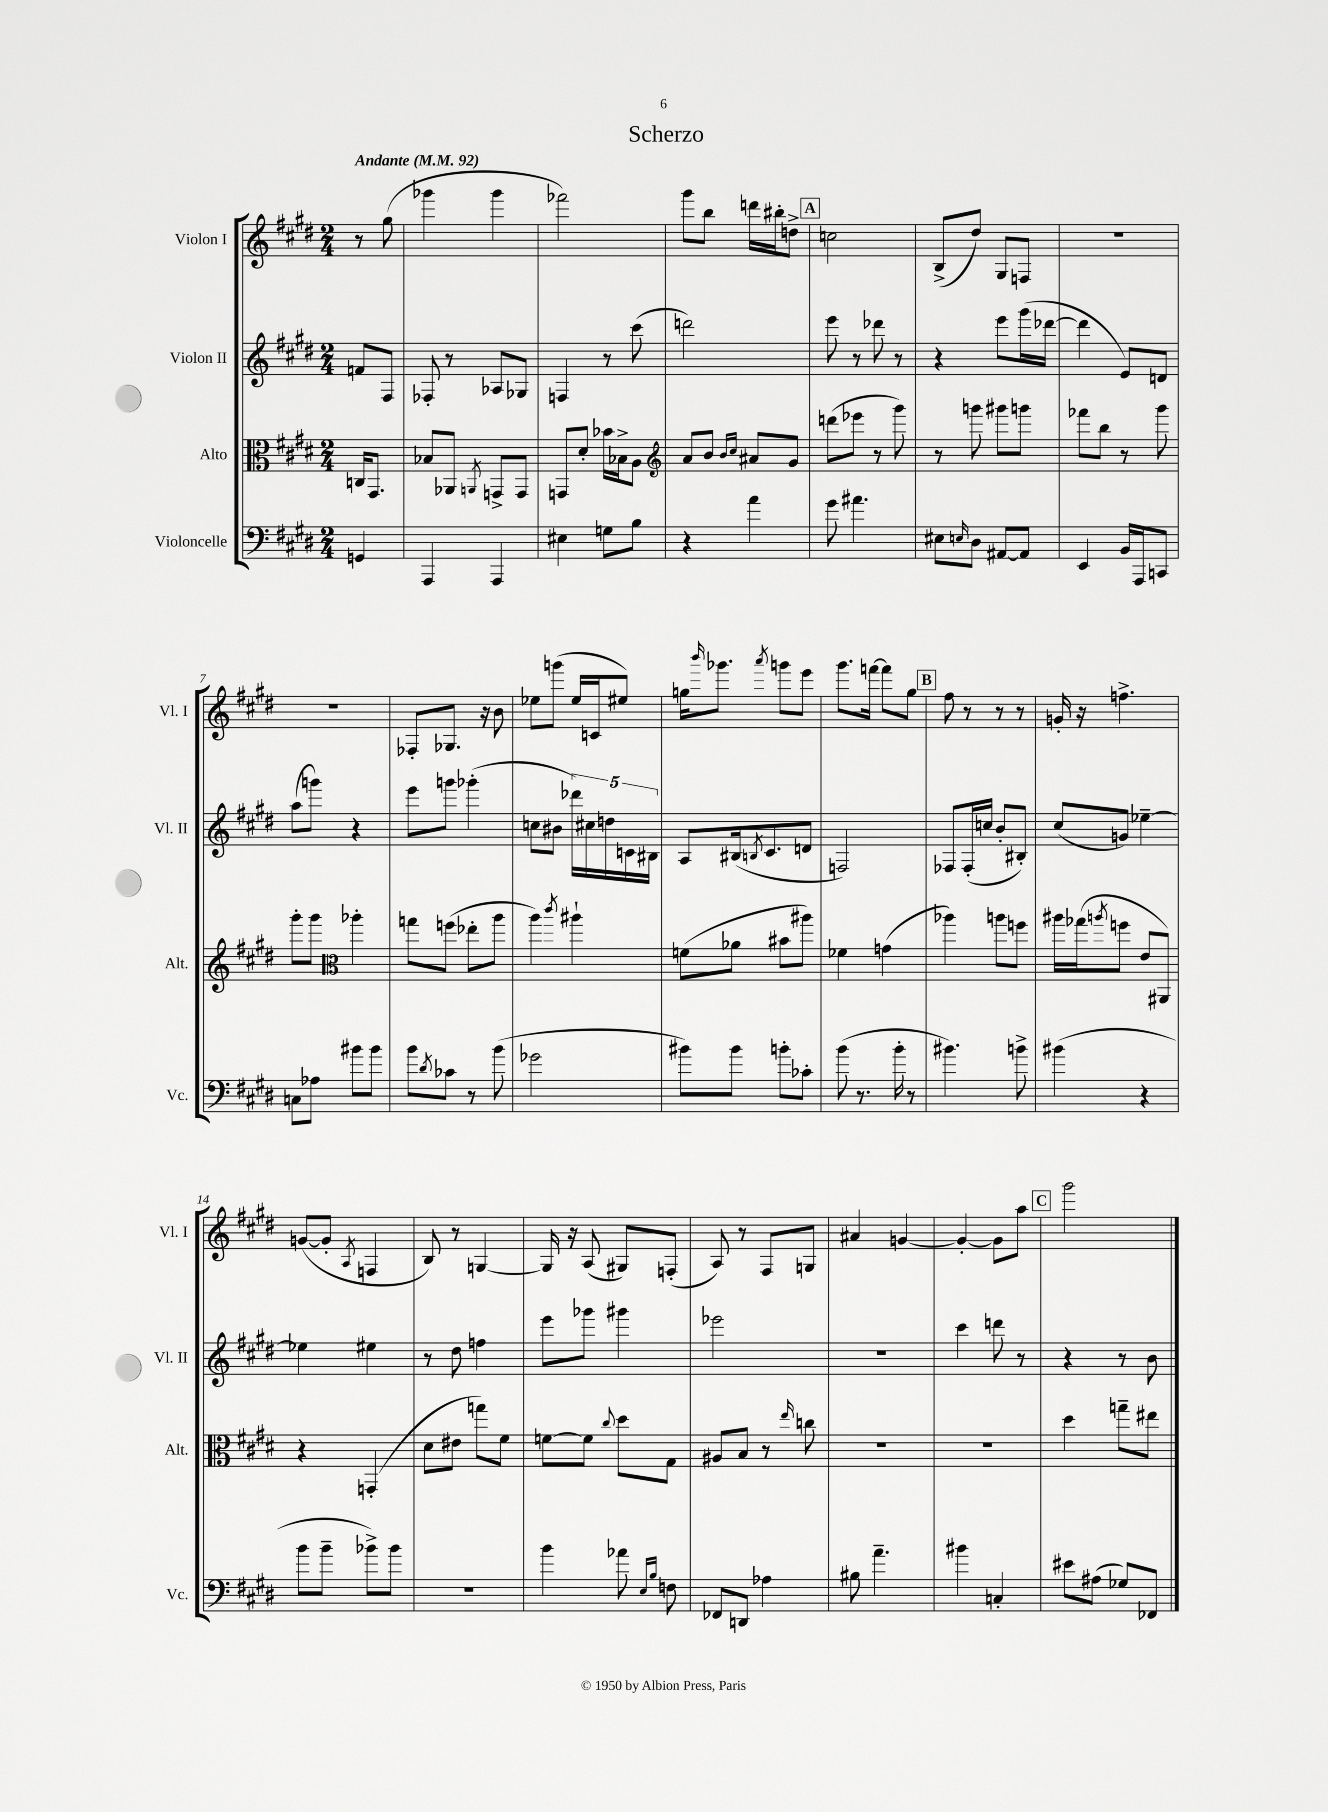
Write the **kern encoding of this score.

**kern	**kern	**kern	**kern
*staff4	*staff3	*staff2	*staff1
*clefF4	*clefC3	*clefG2	*clefG2
*k[f#c#g#d#]	*k[f#c#g#d#]	*k[f#c#g#d#]	*k[f#c#g#d#]
*M2/4	*M2/4	*M2/4	*M2/4
*MM92	*MM92	*MM92	*MM92
4GG	16C	8f	8r
.	8.GG#	.	.
.	.	8F#	(8gg#
=	=	=	=
4AAA	8B-	8F-'	4ggg-
.	8AA-	8r	.
.	8qAA	.	.
4AAA	8GG^	8A-	4ggg-
.	8GG	8G-	.
=	=	=	=
4E#	8GG	4F	2fff-)
.	8d#'	.	.
8G	16b-	8r	.
.	16B-^	.	.
8B	8A	(8ccc#	.
=	=	=	=
*	*clefG2	*	*
4r	8a	2ddd)	8ggg#
.	8b	.	8bb
.	16qqb	.	.
.	16qqcc#	.	.
4a	8a#	.	16ddd
.	.	.	16bb#'
.	8g#	.	8dd^
=	=	=	=
8g#	(8ddd	8eee	2cc
4.a#	8eee-	8r	.
.	8r	8ddd-	.
.	8ggg#)	8r	.
=	=	=	=
8E#	8r	4r	(8B^
16qqE	.	.	.
8D#	8ggg	.	8dd#)
[8AA#	8ggg#	8eee	8G#
8AA#]	8ggg	(16ggg#	8F
.	.	[16ddd-	.
=	=	=	=
4EE	8fff-	4ddd-]	2r
.	8bb	.	.
16BB	8r	8e)	.
16AAA	.	.	.
8CC	8ggg#	8d	.
=	=	=	=
8C	8ggg#'	(8aa	2r
8A-	8ggg#	8ggg)	.
*	*clefC3	*	*
8b#	4aa-'	4r	.
8b#	.	.	.
=	=	=	=
8b	8gg	8eee	8F-'
8qd#	.	.	.
8c-	(8ff	8ggg	8.G-
8r	8ee-'	(4ggg-'	.
.	.	.	16r
(8b	8aa	.	8b
=	=	=	=
2g-	4aa)	8cc	8ee-
.	.	8b#	(8ggg
.	8qccc#	.	.
.	4aa#`	20ddd-)	16ee-
.	.	20cc#	.
.	.	.	16c
.	.	20dd	.
.	.	.	8ee#)
.	.	20c	.
.	.	20B#	.
=	=	=	=
8b#)	(8f	8A	16gg
.	.	.	16qqbbb
.	.	.	8.ggg-
8b#	8a-	(16B#	.
.	.	8qB	.
.	.	8.c#	.
.	.	.	8qaaa
8b'	8b#	.	8ggg
8c-'	8aa#)	8d	8eee
=	=	=	=
(8b	4f-	2F)	8.ggg#
8.r	.	.	.
.	.	.	[16fff
.	(4g	.	8fff]
16b'	.	.	.
8r	.	.	8gg#
=	=	=	=
4.b#)	4aa-)	8F-	8ff#
.	.	(16F-'	8r
.	.	16cc	.
.	8aa	8b'	8r
8b^	8ff	8B#')	8r
=	=	=	=
(4b#	16aa#	(8cc#	16g'
.	(16gg-	.	16r
.	8qaa	.	.
.	8ff	8g)	4.ff^
4r	8e	[4ee-~	.
.	8AA#)	.	.
=	=	=	=
8b	4r	4ee-]	([8g
8b~	.	.	8g']
.	.	.	8qA
8b-^)	(4GG'	4ee#	4F
8b-	.	.	.
=	=	=	=
2r	8d#	8r	8B)
.	8e#	8dd#	8r
.	8gg)	4ff	[4G
.	8f#	.	.
=	=	=	=
4b	[8f	8eee	16G]
.	.	.	16r
.	8f]	8ggg-	(8A
.	8qqcc#	.	.
8a-	8dd#	4ggg#	8G#)
16qqE	.	.	.
16qqB	.	.	.
8F	8G#	.	(8F'
=	=	=	=
8FF-	8A#	2eee-	8A)
8DD	8B	.	8r
4A-	8r	.	8F#
.	16qqee	.	.
.	8cc	.	8G
=	=	=	=
8B#	2r	2r	4a#
4.a~	.	.	.
.	.	.	[4g
=	=	=	=
4b#	2r	4ccc#	4g'_
4C'	.	8ddd	8g]
.	.	8r	8aa
=	=	=	=
8e#	4dd#	4r	2ggg#
(8A#	.	.	.
8G-)	8gg~	8r	.
8FF-	8ee#	8b	.
==	==	==	==
*-	*-	*-	*-
